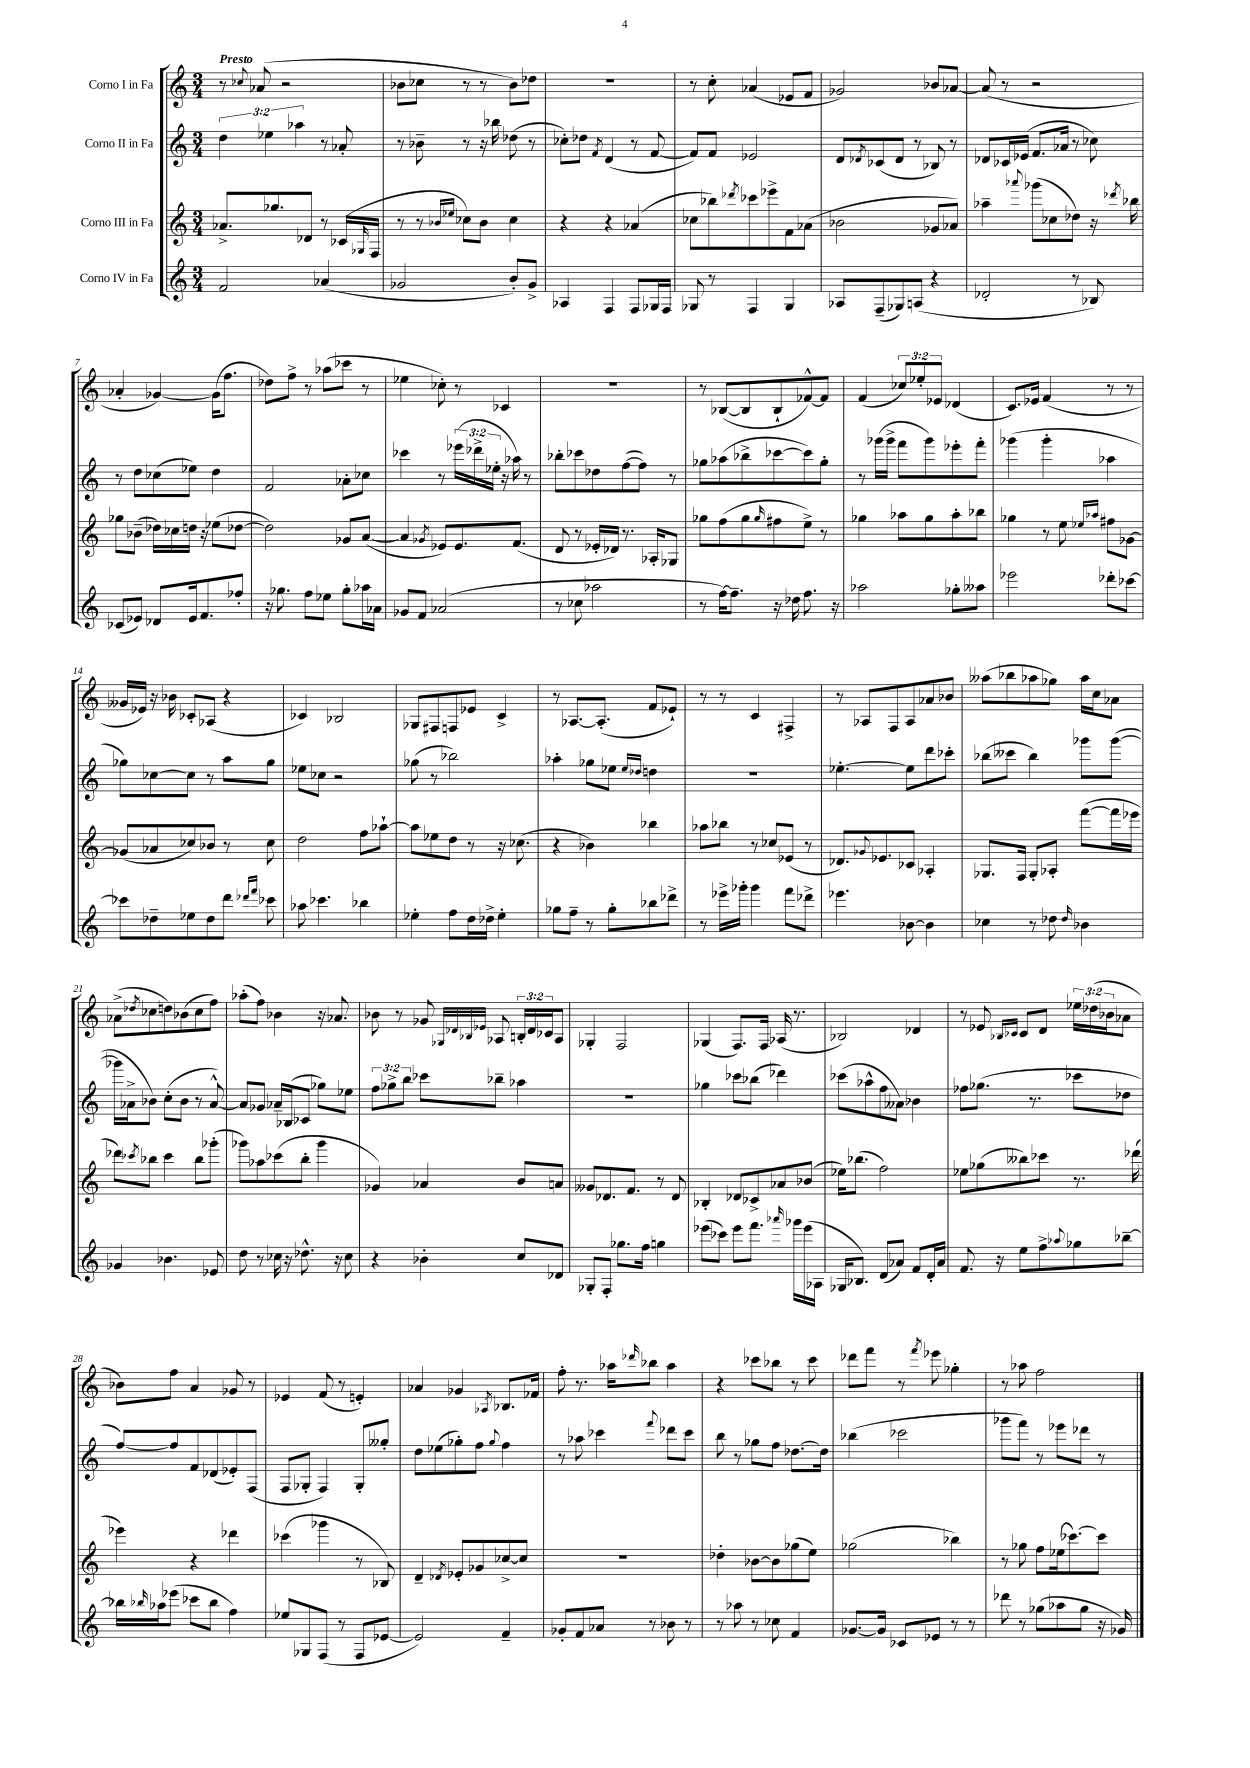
<<
\new StaffGroup <<
\new Staff = "s0" \with { instrumentName = "Corno I in Fa" } {
    \clef treble \key c \major \numericTimeSignature \time 3/4 \override Staff.TupletNumber.text = #tuplet-number::calc-fraction-text \tempo "Presto"
    r8 \appoggiatura { ces''8 } aes'8( r2 |
    bes'8 ces''8 r8 r8 bes'8) des''8 |
    R2. |
    r8 c''8-. aes'4( ees'8 f'8 |
    ges'2) bes'8 aes'8~ |
    aes'8( r8 r2 |
    aes'4-. ges'4~) ges'16( f''8. |
    des''8) f''8-> r8 aes''8( ces'''8 r8 |
    ees''4 ces''8-.) r8 ces'4 |
    r2. |
    r8 bes8~( bes8 bes8-! fes'8~-^) fes'8 |
    f'4( \tuplet 3/2 { ces''8) ees''8-. ees'8 } des'4( |
    c'8.) ees'16 f'4( r8 r8 |
    geses'16 ees'16) r16 bes'16 ces'8-. aes8( r4 |
    ces'4) bes2 |
    ges8 fis8 f8 ees'8 c'4-> |
    r8 aes8.~ aes8.-.( f'8 ees'8-!) |
    r8 r8 c'4 fis4-> |
    r8 aes8 f8 aes8 aes'8 bes'8 |
    aeses''8( bes''8 aes''8 ges''8) aes''16 c''16 aes'8 |
    aes'8->( \acciaccatura { des''8 } ces''8 d''8) bes'8( ces''8 f''8) |
    aes''8-.( f''8) bes'4 r16 aes'8. |
    bes'8 r8 ges'8 \grace { ges32 des'32 bes32 ees'32 } aes8 \tuplet 3/2 { b16-. des'16 ces'16 } aes8 |
    ges4-. f2 |
    ges4( f8.) f16 aes16( r8. |
    bes2) des'4 |
    r8 ees'8 \grace { bes16 ces'16 } ces'8 d'8 \tuplet 3/2 { ees''16 des''16( bes'16 } aes'8 |
    bes'8) f''8 a'4 ges'8 r8 |
    ees'4 f'8( r8 e'4-.) |
    aes'4 ges'4 \acciaccatura { aes8 } bes8. fes'16 |
    f''8-. r8. aes''16 \grace { des'''16 } bes''8 aes''4 |
    r4 ces'''8 bes''8 r8 ces'''8 |
    des'''8 f'''8 r8 \acciaccatura { f'''8 } ees'''8 ges''4-. |
    r8 aes''8 f''2 \bar "|." |
}
\new Staff = "s1" \with { instrumentName = "Corno II in Fa" } {
    \clef treble \key c \major \numericTimeSignature \time 3/4 \override Staff.TupletNumber.text = #tuplet-number::calc-fraction-text
    \tuplet 3/2 { d''4 ees''4 aes''4 } r8 aes'8-. |
    r8 bes'8-- r8 r16 bes''16 des''8( r8 |
    ces''8-.) des''8 \acciaccatura { f'8 } d'4( r8 f'8~ |
    f'8) f'8 ees'2 |
    d'8 \acciaccatura { des'8 } ces'8( des'8 r8 bes8) r8 |
    des'8 ces'16 ees'16( f'8. aes'16 r8 ces''8) |
    r8 d''8 ces''8( ees''8) d''4 |
    f'2 aes'8-. ces''8 |
    ces'''4 r8 \tuplet 3/2 { ees'''16( des'''16-> ees''16-. } r16 aes''16) r8 |
    bes''8-. ces'''8 des''8 f''8~( f''8) r8 |
    ges''8 aes''8( bes''8-> ces'''8~ ces'''8) ges''8-. |
    r8 ges'''16( ges'''16-> f'''8 ges'''8) ees'''8-. f'''8-. |
    ges'''4( ges'''4-. aes''4 |
    ges''8) ces''8~ ces''8 r8 a''8 ges''8 |
    ees''8 ces''8 r2 |
    ges''8( r8 bes''2) |
    aes''4-. ges''8 ees''8 \grace { ees''16 des''16 } d''4 |
    R2. |
    ees''4.~-. ees''8 d'''8 ces'''8-. |
    bes''8( ceses'''8 bes''4) ges'''8 ges'''8~( |
    ges'''16 aes'16-> bes'8) c''8-.( bes'8 r8 aes'8~-^) |
    aes'8 ges'8 aes'16-- bes16( ces'8 ges''8) ees''8 |
    \tuplet 3/2 { f''8 ges''8-> b''8 } ces'''8 bes''8-- aes''4 |
    R2. |
    ges''4 ces'''8 bes''8( des'''4) |
    ces'''8( aes''8-^ f''8 aeses'8) bes'4 |
    fes''8 ges''8.( r8. ces'''8 des''8 |
    f''8~) f''8 f'8 des'8( ees'8-.) f8( |
    f8 ges8-. f4) ges8-. geses''8-. |
    d''8 ees''8( ges''8-.) f''8 \appoggiatura { ges''8 } f''4 |
    r8 aes''8 ces'''4 \appoggiatura { f'''8 } des'''8 ces'''8 |
    b''8 r8 ges''8 f''8 des''8.~ des''16 |
    bes''4( ces'''2 |
    ges'''8 f'''8) r8 ees'''8 des'''8 r8 \bar "|." |
}
\new Staff = "s2" \with { instrumentName = "Corno III in Fa" } {
    \clef treble \key c \major \numericTimeSignature \time 3/4
    aes'8.-> ges''8. des'8 r8 ces'16( \grace { ges16 } f16 |
    r8 r8 \grace { bes'16 ees''16 } ces''8) bes'8 ces''4 |
    r4 r4 aes'4( |
    ces''8 bes''8) \acciaccatura { des'''8 } ces'''8 ees'''8-> f'8 aes'8( |
    bes'2 ges'8 aes'8) |
    aes''4-- \appoggiatura { aes'''8 } ges'''8( ces''8 des''8) r16 \acciaccatura { des'''8 } bes''16 |
    ges''8 bes'8--( des''16) ces''16 d''16 r16 ees''8( des''8~ |
    des''2) ges'8 a'8~( |
    a'4 \acciaccatura { ges'8 } ees'8) ees'8. f'8.( |
    d'8 r8 ees'16-. des'16) r8. aes16-. ges8 |
    ges''8 f''8( ges''8 \grace { ges''16 } fis''8 e''8->) r8 |
    ges''4 aes''8 ges''8 aes''8-. bes''8 |
    ges''4 r8 e''8 \grace { ees''16 aes''16 } fis''8 ges'8~ |
    ges'8( aes'8 ces''8) bes'8 r8 ces''8 |
    d''2 f''8 aes''8~-! |
    aes''8 ees''8 d''8 r8 r16 ces''8.( |
    r4 bes'4) bes''4 |
    aes''8 bes''8 r8 ces''8 ees'8( r8 |
    des'8.) \appoggiatura { ges'8 } ees'8. ces'8 aes4-. |
    ges8. f16 ges8-. aes8-. f'''8~( f'''16 ees'''16 |
    des'''8) \acciaccatura { ces'''8 } bes''8 ces'''4 bes''8 ges'''8-.( |
    ges'''8) aes''8 ces'''8( b''8-. ges'''4 |
    ges'4) aes'4 b'8 a'8 |
    geses'8 des'8. f'8. r8 des'8 |
    bes4-. des'8 ces'8-> aes'8 bes'8( |
    ees''16) bes''8.( f''2) |
    ees''8 ges''8( beses''8) ces'''8 r8. des'''16( |
    ees'''4) r4 des'''4 |
    ces'''4( ges'''4 r8 bes8) |
    d'4-- \acciaccatura { des'8 } ees'8-. ges'8 ces''8~-> ces''8 |
    R2. |
    des''4-. bes'8~ bes'8 ges''8( e''8) |
    ges''2( bes''4) |
    r8 ges''8 f''8 ees''16( ces'''8.~) ces'''8 \bar "|." |
}
\new Staff = "s3" \with { instrumentName = "Corno IV in Fa" } {
    \clef treble \key c \major \numericTimeSignature \time 3/4
    f'2 aes'4( |
    ges'2 b'8-.) ges'8-> |
    aes4 f4 f8 ges16 f16 |
    ges8 r8 f4 ges4 |
    aes8 f8--( ges8) a8( r4 |
    des'2-. r8 bes8) |
    ces'8( ees'8) des'8 ees'16 f'8. fes''8-. |
    r16 ges''8. f''8 ees''8 ges''8-. aes''16 aes'16 |
    ges'8 f'8 aes'2( |
    r8 ces''8 aes''2 |
    r8 f''16~) f''8.-- r16 des''16 f''8. r16 |
    aes''2 ges''8-. aeses''8 |
    ees'''2 des'''8-. ces'''8~ |
    ces'''8 des''8-- ees''8 des''8 d'''8 \grace { des'''16 f'''16 } ces'''8 |
    aes''8 ces'''4. bes''4 |
    ees''4-. f''8 d''16 des''16-> ees''4-. |
    ges''8 f''8-- r8 ges''8-. bes''8 des'''8-> |
    r8 ees'''16-> ges'''16-. ges'''4 f'''8 des'''8-> |
    ees'''4. bes'8~ bes'4 |
    ces''4 r8 des''8 \grace { des''16 } bes'4 |
    ges'4 bes'4. ees'8 |
    d''8 r8 ces''16 r16 des''8.-^ r16 ces''8 |
    r4 bes'4-. c''8 des'8 |
    ges8-. f8-. ges''8. f''16 g''4 |
    ees'''8( ces'''8) ees'''8 f'''8. \grace { aes'''16 } ges'''16 ees'''16( aes16 |
    ges16 bes8.) d'8( aes'8) f'8 d'16-. aes'16 |
    f'8. r16 e''8 f''8-> \appoggiatura { aes''8 } ges''8 bes''8~-- |
    bes''16 \grace { bes''16 } aes''16 ees'''8( ces'''8 bes''8 f''4) |
    ees''8 ges8 f8( r8 f8 ees'8~ |
    ees'2) f'4-- |
    ges'8-. f'8 aes'8 r8 bes'8 r8 |
    r8 aes''8 r8 ces''8 f'4 |
    ges'8.~ ges'16 ces'8 ees'8 r8 r8 |
    des'''8 r8 ges''8( aes''8 ges''8 r16 ges'16) \bar "|." |
}
>>
>>
